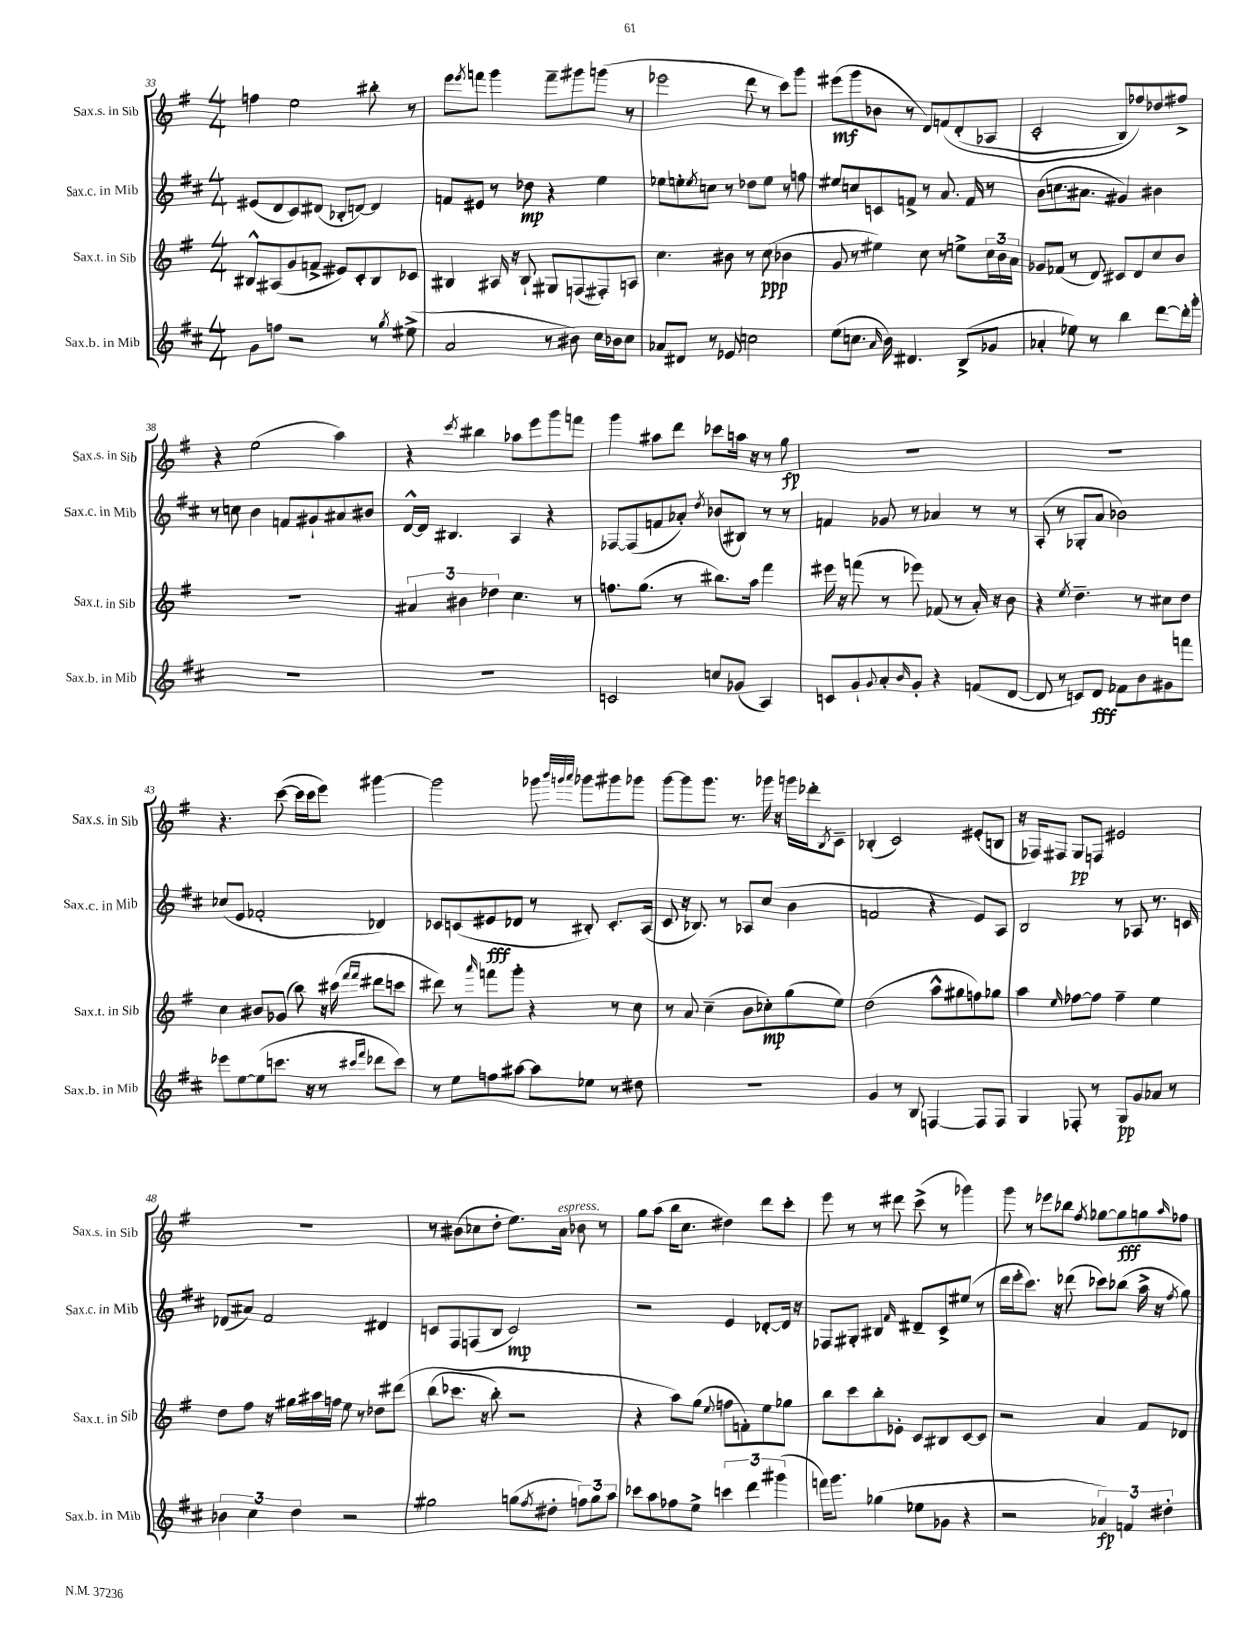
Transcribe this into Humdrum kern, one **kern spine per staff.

**kern	**kern	**kern	**kern
*staff4	*staff3	*staff2	*staff1
*clefG2	*clefG2	*clefG2	*clefG2
*k[f#c#]	*k[f#]	*k[f#c#]	*k[f#]
*M4/4	*M4/4	*M4/4	*M4/4
8g	8B#^^	(8e#	4ff
8ff	(8A#	8d	.
2r	8g	8c#)	2ee
.	8f^	(8d#	.
.	8e#)	8B-'	.
.	8c'	[8d)	.
8r	8B#	4d]	8bb#'
8qgg	.	.	.
(8ee#^	8c-	.	8r
=	=	=	=
2a	4B#	8f	8eee
.	.	.	8qeee
.	.	8e#	8fff
.	16A#	8r	4ggg
.	16r	.	.
.	8B#`	8dd-	.
8r	8G#	4r	8fff~
8b#)	(8F	.	8ggg#
16cc#	8F#')	4ee	(8ggg
16b-	.	.	.
8cc#	8A	.	8r
=	=	=	=
8a-	4.cc	8ee-	2eee-
8d#	.	8ee'	.
.	.	8qee	.
8r	.	8cc	.
8e-	8b#	8r	.
2cc	8r	8dd-	8ddd
.	(8cc	8ee	8r
.	4b-	8r	8ccc)
.	.	8ff	8ggg
=	=	=	=
(8ee	8g	8ee#	(8eee#
8.cc	8r	8cc	8ggg
.	4ee#)	8c	8b-
16qqa	.	.	.
16b)	.	.	.
4.d#	.	8f^	8r
.	8cc	8r	8d)
.	8r	8.a	&(8f
(8B^	8ee^	.	(8d'
.	.	16f	.
8g-	24cc	8r	8A-
.	24b	.	.
.	24a	.	.
=	=	=	=
4a-'	8g-	(8b	2c'
.	(8f-	8.cc	.
8ee-)	8r	.	.
.	.	8.a#	.
8r	8d)	.	.
4bb	8c#	4g#)	8B)
.	8d	.	8ff-&)
[8ddd	8cc	4b#	8dd-
16ddd']	8b	.	8ff#^
16ggg'	.	.	.
=	=	=	=
1r	1r	8r	4r
.	.	8cc	.
.	.	4b	(2ee
.	.	8f	.
.	.	8g#`	.
.	.	8a#	4aa)
.	.	8b#	.
=	=	=	=
1r	6a#	[16d^^	4r
.	.	16d]	.
.	.	4.B#	.
.	6b#	.	.
.	.	.	8qccc
.	.	.	4bb#
.	6dd-	.	.
.	4.cc	4A	8aa-
.	.	.	8eee
.	.	4r	8ggg
.	8r	.	8fff
=	=	=	=
2c	8.ff	[8F-	4ggg
.	.	(8F-]	.
.	(8.gg	.	.
.	.	8f	8aa#
.	8r	8a-')	8ddd
.	.	8qdd	.
8cc	8.bb#)	(8b-	8ccc-
(8g-	.	8B#)	16aa
.	16aa	.	16r
4A)	4fff#	8r	8r
.	.	8r	8gg
=	=	=	=
8c	16eee#	4f	1r
.	16r	.	.
8g`	(8fff	.	.
8qqg	.	.	.
8a'	8r	8g-	.
16qqb	.	.	.
8g'	8eee-)	8r	.
4r	(8f-	4a-	.
.	8r	.	.
(8f	16a')	8r	.
.	16r	.	.
[8d	8b	8r	.
=	=	=	=
8d]	4r	(8A'	1r
8r	.	8r	.
.	8qee	.	.
8c)	4.dd~	8G-'	.
8d	.	8a	.
8f-	.	2b-)	.
8b	8r	.	.
8g#	8cc#	.	.
8fff	8dd	.	.
=	=	=	=
8eee-	4cc	(8cc-	4.r
[8ee	.	8e	.
(8ee]	8b#	2f-'	.
8.ccc	(8g-	.	([8ccc
.	8bb)	.	16ccc]
16r	.	.	16ccc
8r	16r	.	8eee)
.	(16ccc#	.	.
16qqccc#	16qqfff#	.	.
16qqfff#	16qqfff#	.	.
8ddd-	8ddd#	4d-)	[4ggg#
8ccc#)	8ccc	.	.
=	=	=	=
8r	8ddd#)	8c-	2ggg#]
8ee	8r	(8c	.
.	16qqaaa	.	.
8ff	8fff	8e#	.
[8aa#	8ggg'	8d-	.
8aa#]	4r	8r	8ggg-
.	.	.	32qqbbb
.	.	.	32qqggg
.	.	.	32qqaaa
8ee-	.	8B#')	8ggg-
8r	8r	8.c'	8ggg#
8dd#	8cc	.	8ggg-
.	.	(16A	.
=	=	=	=
1r	8r	8c#	[8ggg
.	8a	16r	8ggg]
.	.	8.B-)	.
.	(4cc~	.	8.ggg
.	.	8r	.
.	.	.	8.r
.	8b	8A-	.
.	8cc-')	(8cc#	16ggg-
.	.	.	16r
.	(8gg	4b	16ggg
.	.	.	16ddd-'
.	.	.	8qB
.	8ee)	.	8c~
=	=	=	=
4g	(2dd	2f	(4B-'
8r	.	.	2c)
8B	.	.	.
[4F	8aa^^	4r	.
.	8gg#	.	.
8F]	8ff)	8e)	(8e#'
8F	8gg-	8A	8B
=	=	=	=
4G	4aa	2B	16r
.	.	.	16F-)
.	.	.	8F#
.	16qqee	.	.
8F-'	[8ff-	.	8G
8r	8ff-]	.	8F
8G	4ff-~	8r	2e#
8g	.	8A-	.
8a-	4ee	8.r	.
8r	.	.	.
.	.	16c	.
=	=	=	=
6b-	8dd	(8d-	1r
.	8ff#	8a#)	.
6cc#	.	.	.
.	16r	2f#	.
.	16gg#	.	.
6dd	.	.	.
.	16aa#	.	.
.	16ff	.	.
2r	8ee	.	.
.	8r	.	.
.	8dd-	4d#	.
.	&(8ddd#	.	.
=	=	=	=
2gg#	(8bb	8c	8r
.	8.ccc-	8F#	(8b#
.	.	(8F	8cc-
.	16r	.	.
.	8bb')	8B	8dd'
(8gg	2r	2c)	8.ee)
8qff#	.	.	.
8dd#'	.	.	.
.	.	.	16a
12ff)	.	.	8b-
12gg	.	.	.
.	.	.	8r
12aa	.	.	.
=	=	=	=
8ccc-	4r	2r	8gg
8aa	.	.	(8aa
8ff-	8aa&)	.	16bb
.	.	.	8.cc
8ee^	(8gg	.	.
.	8qqee	.	.
6ccc	8ff	4e	4dd#)
.	8f')	.	.
6ddd	.	.	.
.	8ee	[8d-'	8ddd
(6ggg#	.	.	.
.	8gg-	16d-]	8ccc'
.	.	16r	.
=	=	=	=
16fff)	8bb	8F-	8eee
8.ggg	.	.	.
.	8ccc	8G#'	8r
(4gg-	8bb'	4B#	8r
.	8e-'	.	8ddd#
.	.	16qqf#	.
8ee-	8c	8d#~	(8ccc^
8g-	8B#	8c#^	8r
4r	[8c	(8ee#	4ggg-)
.	8c]	8r	.
=	=	=	=
2r	2r	16ddd	8ggg
.	.	16eee'	.
.	.	8.ccc#)	8r
.	.	.	8eee-
.	.	16r	.
.	.	(8ddd-	8bb-
.	.	.	8qff#
6a-)	4a	8ccc-)	[8gg-
.	.	(8bb-	8gg-]
6f	.	.	.
.	8f#	16aa^	8gg
.	.	16r	.
6dd#'	.	.	.
.	.	8qff#	16qqaa
.	8d-	8gg)	8ff-
==	==	==	==
*-	*-	*-	*-
